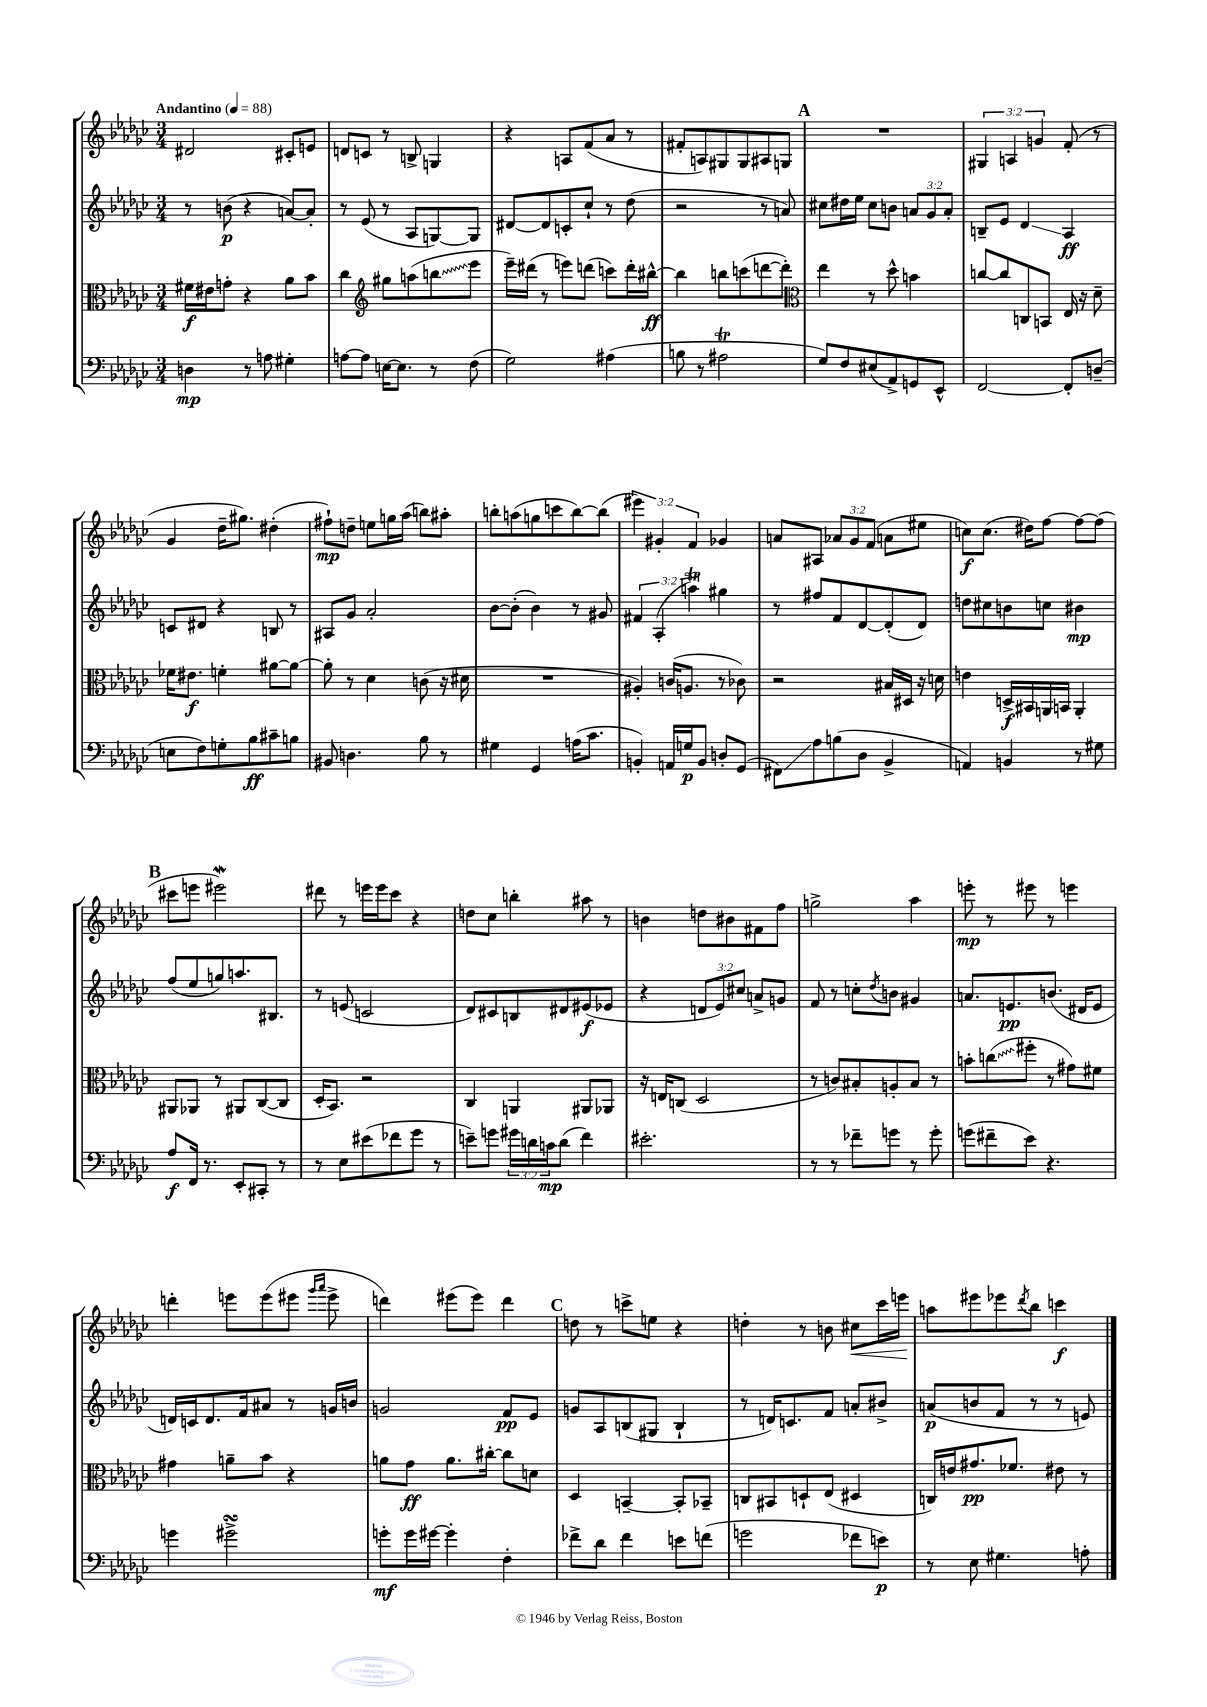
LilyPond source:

<<
\new StaffGroup <<
\new Staff = "s0" {
    \clef treble \key ges \major \numericTimeSignature \time 3/4 \override Staff.TupletNumber.text = #tuplet-number::calc-fraction-text \tempo "Andantino" 4 = 88
    dis'2 cis'8-. e'8 |
    d'8 c'8 r8 b8-> g4 |
    r4 a8 f'8( aes'8 r8 |
    fis'8-. a8) gis8 gis8 ais8 g8 |
    \mark \markup { \bold "A" } R2. |
    \tuplet 3/2 { gis4 a4 g'4 } f'8-.( r8 |
    ges'4 des''16-- gis''8.) dis''4-.( |
    fis''8-!\mp) d''8-- e''8 g''16 aes''16( b''8) ais''8-. |
    b''8-. a''8( g''8 c'''8 b''8~) b''8( |
    \tuplet 3/2 { eis'''4) gis'4-. f'4 } ges'4 |
    a'8 ais8 \tuplet 3/2 { aes'8 ges'8 f'8( } a'8 eis''8 |
    c''8\f) c''8.( dis''16) f''8~ f''8~ f''8( |
    \mark \markup { \bold "B" } cis'''8 e'''8 eis'''2\mordent) |
    dis'''8 r8 e'''16 e'''16 ces'''8 r4 |
    d''8 ces''8 b''4-. ais''8 r8 |
    b'4 d''8 bis'8 fis'8 f''8 |
    g''2-> aes''4 |
    e'''8-.\mp r8 eis'''8 r8 e'''4 |
    d'''4-. e'''8 e'''8( eis'''8 \grace { ges'''16 aes'''16 } eis'''8-> |
    d'''4) eis'''8( eis'''8) d'''4 |
    \mark \markup { \bold "C" } d''8 r8 c'''8-> e''8 r4 |
    d''4-. r8 b'8 cis''8\< ces'''16 e'''16\! |
    a''8 eis'''8 ees'''8 \acciaccatura { des'''8 } bes''8 c'''4\f \bar "|." |
}
\new Staff = "s1" {
    \clef treble \key ges \major \numericTimeSignature \time 3/4 \override Staff.TupletNumber.text = #tuplet-number::calc-fraction-text
    r8 b'8\p( r4 a'8~) a'8-. |
    r8 ees'8( r8 aes8 g8~) g8 |
    dis'8~ dis'8 c'8-. ces''8-! r8 des''8( |
    r2 r8 a'8) |
    \mark \markup { \bold "A" } cis''8 dis''16 ees''16 cis''8 b'8 \tuplet 3/2 { a'8 ges'8 a'8-. } |
    b8-- ees'8 des'4\glissando aes4\ff |
    c'8 dis'8 r4 b8 r8 |
    ais8 ges'8 aes'2-. |
    bes'8~ bes'8-.( bes'4) r8 gis'8 |
    \tuplet 3/2 { fis'4 aes4-.( a''4\trill) } gis''4 |
    r8 fis''8 f'8 des'8~ des'8-.( des'8) |
    d''8 cis''8 b'8 c''8 bis'4\mp |
    \mark \markup { \bold "B" } f''8( ees''8 g''8) a''8. bis8. |
    r8 e'8( c'2 |
    des'8) cis'8 b8 dis'8 eis'8\f( ees'8 |
    r4 \tuplet 3/2 { d'8 ees'8) cis''8 } a'8-> g'8 |
    f'8 r8 c''8-. \acciaccatura { des''8 } b'8 gis'4 |
    a'8. e'8.\pp b'8.( dis'16 e'8 |
    d'16) c'16 d'8. f'16 ais'8 r8 g'16 b'16 |
    g'2 f'8\pp ees'8 |
    \mark \markup { \bold "C" } g'8 aes8 b8( gis8 b4-! |
    r8 d'16) c'8. f'8 a'8-. bis'8-> |
    a'8\p( b'8 f'8 r8 r8 e'8) \bar "|." |
}
\new Staff = "s2" {
    \clef alto \key ges \major \numericTimeSignature \time 3/4
    fis'16\f eis'16 g'8-. r4 aes'8 bes'8 |
    ces''4 \clef treble gis''8 a''8( \once \override Glissando.style = #'zigzag b''8\glissando ees'''8 |
    ees'''16--) dis'''16( r8 e'''8) d'''8( c'''8) d'''16-. bis''16~-^\ff |
    bis''4 b''8 c'''8( d'''8~ d'''8-.) |
    \mark \markup { \bold "A" } \clef alto ees''4 r8 des''8-^ b'4 |
    c''8~ c''8 c8 b,8 ees16 r16 des'8-- |
    fes'16 eis'8.\f f'4-. ais'8~ ais'8~ |
    ais'8-. r8 des'4 c'8( r16 dis'16 |
    R2. |
    ais4-.) c'16( a8. r8 ces'8) |
    r2 bis16 dis16 r16 d'16 |
    e'4 d16->\f bis,16 a,16 b,16 a,4-. |
    \mark \markup { \bold "B" } ais,8 aes,8 r8 ais,8 ces8~( ces8 |
    des16-. bes,8.) r2 |
    ces4 a,4 ais,8 aes,8 |
    r16 e16 c8( des2 |
    r8 c'8) bis8-. a8-. bis8 r8 |
    b'8-. \once \override Glissando.style = #'zigzag c''8\glissando( fis''8-. r8 gis'8) fis'8 |
    gis'4 a'8-- bes'8 r4 |
    a'8 ges'8\ff a'8. cis''16~-. cis''8 d'8 |
    \mark \markup { \bold "C" } des4 b,4~-- b,8-. bes,8-- |
    c8 bis,8 d8-! ees8( dis4 |
    c16) e'16 gis'8.\pp fes'8. eis'8 r8 \bar "|." |
}
\new Staff = "s3" {
    \clef bass \key ges \major \numericTimeSignature \time 3/4 \override Staff.TupletNumber.text = #tuplet-number::calc-fraction-text
    d4\mp r8 a8 gis4-. |
    a8~ a8 e16~ e8. r8 f8( |
    ges2) ais4( |
    b8 r8 ais2\trill |
    \mark \markup { \bold "A" } ges8) f8 eis8( aes,8->) g,8 ees,8-^ |
    f,2~ f,8-. d8--( |
    e8 f8) g8-. bes8\ff cis'8-- b8 |
    bis,8 d4. bes8 r8 |
    gis4 ges,4 a16( ces'8. |
    b,4-.) a,16 g16\p b,8 d8-. ges,8( |
    fis,8\glissando) aes8 b8( des8 bes,4-> |
    a,4) b,4 r8 gis8 |
    \mark \markup { \bold "B" } aes8\f f,16 r8. ees,8-. cis,8-. r8 |
    r8 ees8 eis'8( fes'8 ges'8 r8 |
    e'8--) g'8 \tuplet 3/2 { gis'16 d'16 c'16\mp } d'8( f'4) |
    eis'2.-. |
    r8 r8 fes'8-- g'8 r8 g'8-. |
    g'8( fis'8-- ees'8) r4. |
    g'4 gis'2->\turn |
    g'8-.\mf g'16 gis'16~ gis'4-. f4-. |
    \mark \markup { \bold "C" } fes'8-> des'8 fes'4 e'8 f'8( |
    g'2 fes'8 e'8\p) |
    r8 ees8 gis4. a8-. \bar "|." |
}
>>
>>
\layout { \context { \Score \remove "Bar_number_engraver" } }
